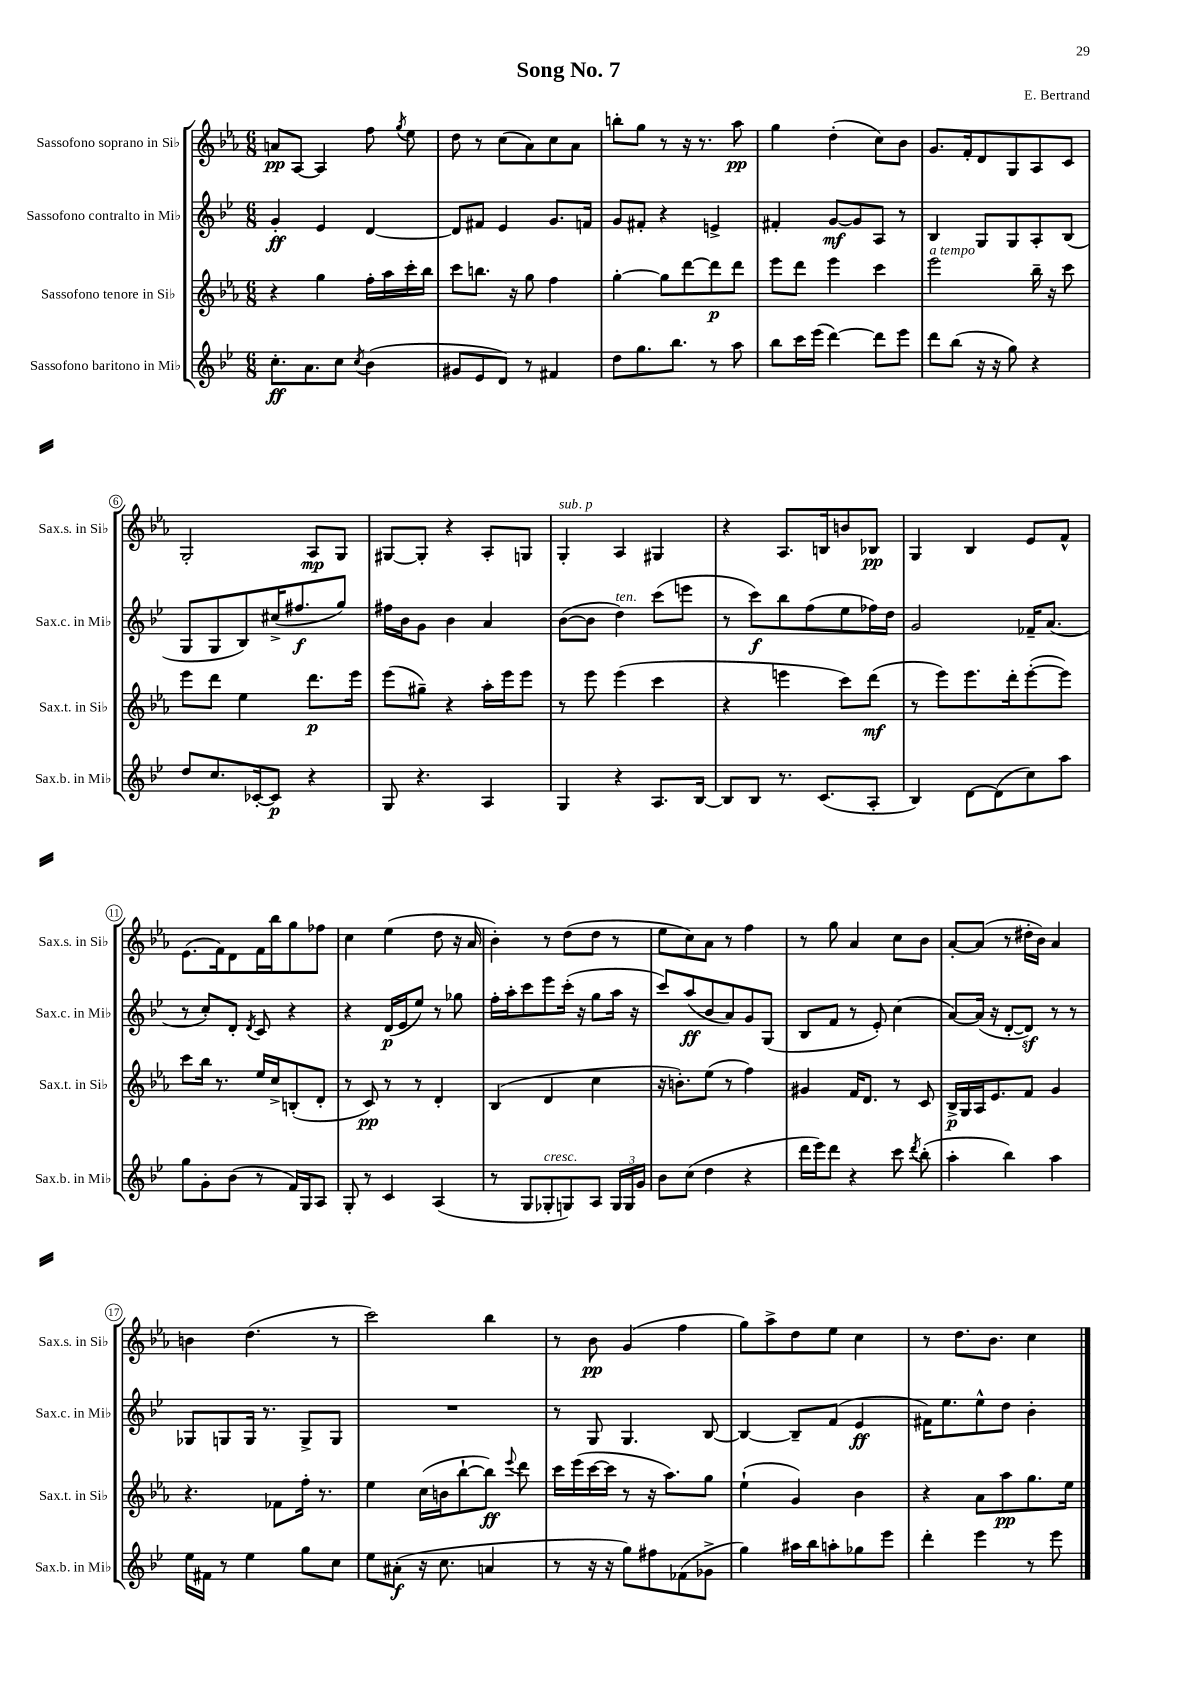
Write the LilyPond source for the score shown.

\header { title = "Song No. 7" composer = "E. Bertrand" }
<<
\new StaffGroup <<
\new Staff = "s0" \with { instrumentName = "Sassofono soprano in Sib" shortInstrumentName = "Sax.s. in Sib" } {
    \clef treble \key ees \major \numericTimeSignature \time 6/8
    \autoBeamOff a'8[\pp aes8]~ aes4 f''8 \acciaccatura { g''8 } ees''8 |
    d''8 r8 c''8[( aes'8) c''8 aes'8] |
    b''8[-. g''8] r8 r16 r8. aes''8\pp |
    g''4 d''4-.( c''8[) bes'8] |
    g'8.[ f'16-. d'8 g8 aes8 c'8] |
    g2-. aes8[\mp g8] |
    gis8[~ gis8]-. r4 aes8[-. g8] |
    g4-.^\markup { \italic "sub. p" } aes4 gis4 |
    r4 aes8.[ b16 b'8 bes8]\pp |
    g4 bes4 ees'8[ f'8]-^ |
    ees'8.[( f'16) d'8 f'16 bes''16 g''8 fes''8] |
    c''4 ees''4( d''8 r16 aes'16 |
    bes'4-.) r8 d''8[( d''8] r8 |
    ees''8[ c''8) aes'8] r8 f''4 |
    r8 g''8 aes'4 c''8[ bes'8] |
    aes'8[~-. aes'8]( r8 dis''16[-. bes'16]) aes'4 |
    b'4 d''4.( r8 |
    c'''2) bes''4 |
    r8 bes'8\pp g'4( f''4 |
    g''8[) aes''8-> d''8 ees''8] c''4 |
    r8 d''8.[ bes'8.] c''4 \bar "|." |
}
\new Staff = "s1" \with { instrumentName = "Sassofono contralto in Mib" shortInstrumentName = "Sax.c. in Mib" } {
    \clef treble \key bes \major \numericTimeSignature \time 6/8
    \autoBeamOff g'4-.\ff ees'4 d'4~ |
    d'8[ fis'8] ees'4 g'8.[ f'16] |
    g'8[ fis'8]-. r4 e'4-> |
    fis'4-. g'8[~\mf g'8 a8] r8 |
    bes4 g8[ g8 a8-. bes8]( |
    g8[ g8 bes8) cis''16->( fis''8.\f g''8]) |
    fis''16[ bes'16 g'8] bes'4 a'4 |
    bes'8[~( bes'8] d''4^\markup { \italic "ten." }) c'''8[( e'''8] |
    r8 c'''8[\f) bes''8 f''8( ees''8 fes''16) d''16] |
    g'2 fes'16[-- a'8.]( |
    r8 c''8[-.) d'8]-. \acciaccatura { d'8 } c'8 r4 |
    r4 d'16[\p( ees'16 ees''8]) r8 ges''8 |
    f''16[-. a''16-. c'''8 ees'''8 c'''16]-.( r16 g''8[ a''16] r16 |
    c'''8[) a''8\ff( bes'8 a'8) g'8 g8]( |
    bes8[ f'8] r8 ees'8-.) c''4( |
    a'8[~) a'16]( r16 d'8[~-. d'8]\sf) r8 r8 |
    ges8[ g8 g16] r8. g8[-> g8] |
    R2. |
    r8 g8 g4. bes8~ |
    bes4~ bes8[-- f'8]( ees'4\ff |
    fis'16[) ees''8. ees''8-^ d''8] bes'4-. \bar "|." |
}
\new Staff = "s2" \with { instrumentName = "Sassofono tenore in Sib" shortInstrumentName = "Sax.t. in Sib" } {
    \clef treble \key ees \major \numericTimeSignature \time 6/8
    \autoBeamOff r4 g''4 f''16[-. aes''16 c'''16-. bes''16] |
    c'''8[ b''8.] r16 g''8 f''4 |
    g''4~-. g''8[ d'''8~ d'''8\p d'''8] |
    ees'''8[ d'''8] ees'''4 c'''4 |
    ees'''2^\markup { \italic "a tempo" } bes''16-- r16 c'''8 |
    ees'''8[ d'''8] ees''4 d'''8.[\p ees'''16] |
    ees'''8[( gis''8]--) r4 aes''16[-. ees'''16 ees'''8] |
    r8 ees'''8 ees'''4( c'''4 |
    r4 e'''4 c'''8[) d'''8]\mf( |
    r8 ees'''8[) ees'''8. d'''16-. ees'''8~-.( ees'''8]) |
    c'''8[ bes''16] r8. ees''16[ c''16-> b8-.( d'8]-. |
    r8 c'8\pp) r8 r8 d'4-. |
    bes4( d'4 c''4 |
    r16 b'8.[-.) ees''8]( r8 f''4) |
    gis'4 f'16[ d'8.] r8 c'8 |
    bes16[->\p g16 aes16 ees'8. f'8] g'4 |
    r4. fes'8[ f''16]-. r8. |
    ees''4 c''16[( b'16 bes''8~-! bes''8]\ff) \appoggiatura { ees'''8 } d'''8 |
    c'''16[ ees'''16( c'''16~ c'''16] r8 r16 aes''8.[) g''8] |
    ees''4-!( g'4) bes'4 |
    r4 aes'8[ aes''8\pp g''8. ees''16] \bar "|." |
}
\new Staff = "s3" \with { instrumentName = "Sassofono baritono in Mib" shortInstrumentName = "Sax.b. in Mib" } {
    \clef treble \key bes \major \numericTimeSignature \time 6/8
    \autoBeamOff c''8.[-.\ff a'8. c''8] \acciaccatura { c''8 } bes'4( |
    gis'8[ ees'8 d'8]) r8 fis'4 |
    d''8[ g''8. bes''8.] r8 a''8 |
    bes''8[ c'''16 ees'''16]( d'''4~) d'''8[ ees'''8] |
    d'''8[ bes''8]( r16 r16 g''8) r4 |
    d''8[ c''8. ces'16~-. ces'8]\p r4 |
    g8 r4. a4 |
    g4 r4 a8.[ bes16]~ |
    bes8[ bes8] r8. c'8.[( a8]-. |
    bes4) d'8[~ d'8( c''8) a''8] |
    g''8[ g'8-. bes'8]( r8 f'16[) g16 a8] |
    g8-. r8 c'4 a4( |
    r8 g8[ ges8-.^\markup { \italic "cresc." } g8) a8] \tuplet 3/2 { g16[ g16 g'16] } |
    bes'8[ c''8]( d''4 r4 |
    d'''16[ ees'''16) d'''8] r4 c'''8 \acciaccatura { d'''8 } bes''8-.( |
    a''4-. bes''4) a''4 |
    ees''16[ fis'16] r8 ees''4 g''8[ c''8] |
    ees''8[ ais'8]-.\f( r16 c''8. a'4 |
    r8 r16 r16 g''8[) fis''8 fes'8( ges'8]-> |
    g''4) ais''16[ bes''16 a''8-. ges''8 ees'''8] |
    d'''4-. ees'''4 r8 ees'''8 \bar "|." |
}
>>
>>
\layout { \context { \Score \override BarNumber.stencil = #(make-stencil-circler 0.1 0.3 ly:text-interface::print) } }
